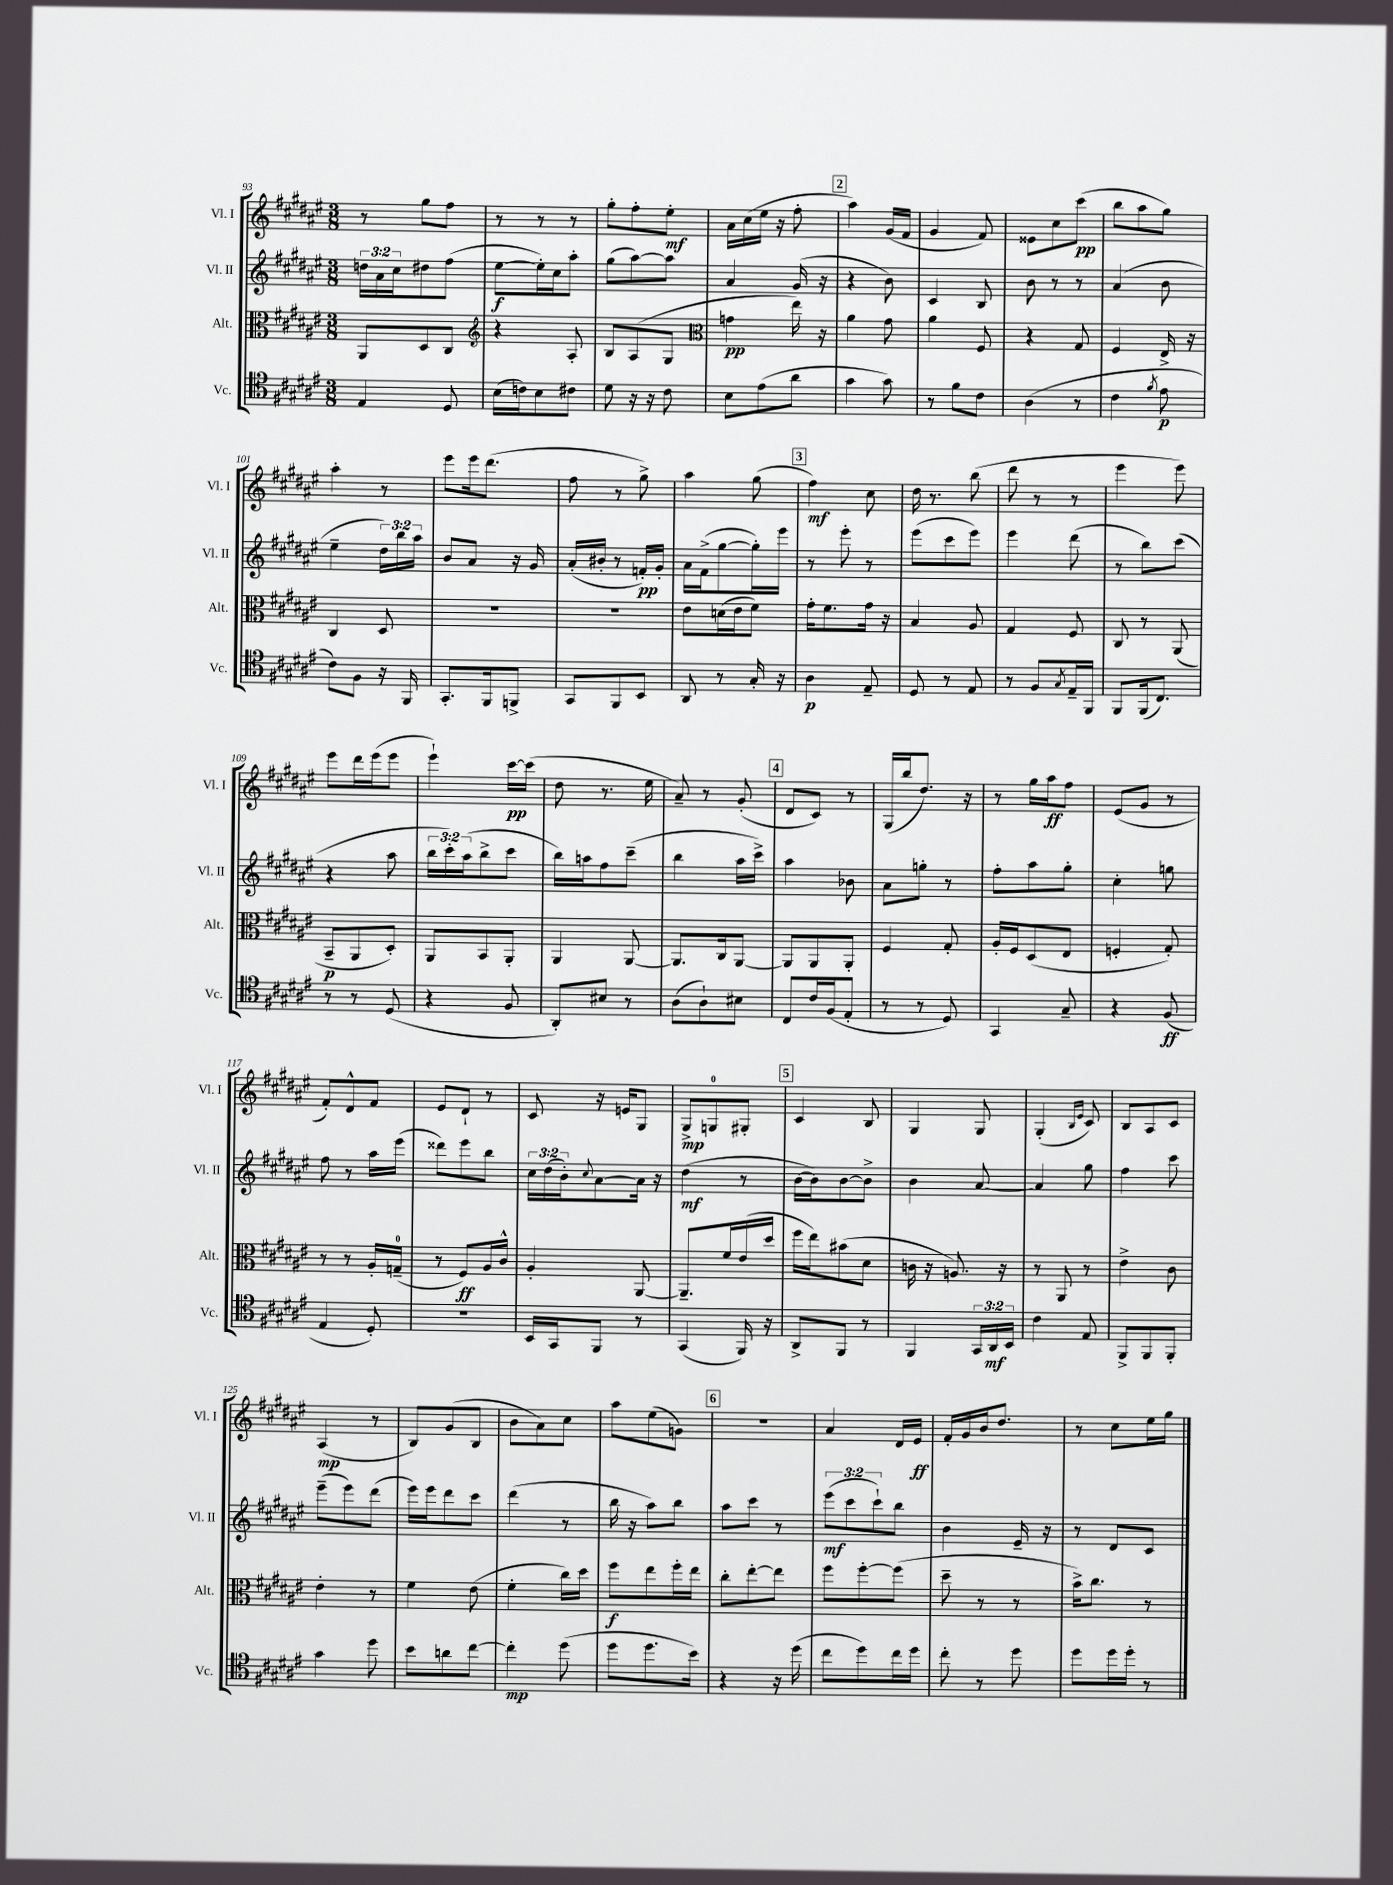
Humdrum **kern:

**kern	**dynam	**kern	**dynam	**kern	**dynam	**kern	**dynam
*part4	*part4	*part3	*part3	*part2	*part2	*part1	*part1
*staff4	*staff4	*staff3	*staff3	*staff2	*staff2	*staff1	*staff1
*I"Vc.	*	*I"Alt.	*	*I"Vl. II	*	*I"Vl. I	*
*I'Vc.	*	*I'Alt.	*	*I'Vl. II	*	*I'Vl. I	*
*clefC4	*	*clefC3	*	*clefG2	*	*clefG2	*
*k[f#c#g#d#a#e#]	*	*k[f#c#g#d#a#e#]	*	*k[f#c#g#d#a#e#]	*	*k[f#c#g#d#a#e#]	*
*M3/8	*	*M3/8	*	*M3/8	*	*M3/8	*
=93	=93	=93	=93	=93	=93	=93	=93
4E#/	.	8AA#/L	.	24ddn\LL	.	8r	.
.	.	.	.	24a#\	.	.	.
.	.	.	.	24cc#\J	.	.	.
.	.	8D#/	.	8dd#X\	.	8gg#\L	.
8D#/	.	8C#/J	.	(8ff#\J	.	8ff#\J	.
=94	=94	=94	=94	=94	=94	=94	=94
*	*	*clefG2	*	*	*	*	*
(16B\LL	.	4r	.	[8ee#\L	f	8r	.
16cn\J)	.	.	.	.	.	.	.
8B\	.	.	.	16ee#'\L])	.	8r	.
.	.	.	.	16cc#\J	.	.	.
8c#X\J	.	8A#'/	.	8aa#'\J	.	8r	.
=95	=95	=95	=95	=95	=95	=95	=95
8d#\	.	8B/L	.	(8gg#\L	.	8gg#'\L	.
16r	.	(8A#/	.	[8aa#\)	.	8ff#'\	.
16r	.	.	.	.	.	.	.
8c#\	.	8G#/J	.	8aa#\J]	.	8ee#'\J	mf
=96	=96	=96	=96	=96	=96	=96	=96
*	*	*clefC3	*	*	*	*	*
8B\L	.	4gn\	pp	4a#/	.	16a#\LL	.
.	.	.	.	.	.	(16cc#\	.
(8e#\	.	.	.	.	.	16ee#\JJ	.
.	.	.	.	.	.	16r	.
8a#\J	.	16ee#\)	.	(16g#/	.	8ff#'\	.
.	.	16r	.	16r	.	.	.
!!LO:REH:place=s1:t=2
=97	=97	=97	=97	=97	=97	=97	=97
4g#\	.	4a#\	.	4r	.	4aa#\)	.
8g#\)	.	8g#\	.	8b\)	.	(16g#/LL	.
.	.	.	.	.	.	16f#/JJ	.
=98	=98	=98	=98	=98	=98	=98	=98
8r	.	4a#\	.	4c#/	.	4g#/	.
8f#\L	.	.	.	.	.	.	.
8c#\J	.	8F#/	.	8B/	.	8f#/)	.
=99	=99	=99	=99	=99	=99	=99	=99
(4A#\	.	4r	.	8b\	.	8e##X\L	.
.	.	.	.	8r	.	8cc#\	.
8r	.	8G#/	.	8r	.	(8ccc#\J	pp
=100	=100	=100	=100	=100	=100	=100	=100
4c#\	.	4F#/	.	(4a#/	.	8bb\L	.
.	.	.	.	.	.	8aa#\	.
8qf#/	.	.	.	.	.	.	.
8e#\	p	16E#^/	.	8b\	.	8gg#\J)	.
.	.	16r	.	.	.	.	.
!!LO:LB:g=z
=101	=101	=101	=101	=101	=101	=101	=101
8c#\L)	.	4C#/	.	4ee#~\	.	4aa#'\	.
8F#\J	.	.	.	.	.	.	.
16r	.	8D#/	.	24dd#\LL)	.	8r	.
.	.	.	.	24bb\	.	.	.
16FF#/	.	.	.	.	.	.	.
.	.	.	.	24aa#\JJ	.	.	.
=102	=102	=102	=102	=102	=102	=102	=102
8.GG#'/L	.	4.r	.	8b/L	.	8eee#\L	.
.	.	.	.	8a#/J	.	16eee#\k	.
16FF#/k	.	.	.	.	.	(8.ddd#\J	.
8FFn^/J	.	.	.	16r	.	.	.
.	.	.	.	16g#/	.	.	.
=103	=103	=103	=103	=103	=103	=103	=103
8GG#/L	.	4.r	.	(16a#'/LL	.	8ff#\	.
.	.	.	.	16b#X'/JJ	.	.	.
8FF#/	.	.	.	8r	.	8r	.
8BB/J	.	.	.	16fn'/LL)	pp	8gg#^\)	.
.	.	.	.	16g#'/JJ	.	.	.
=104	=104	=104	=104	=104	=104	=104	=104
8AA#/	.	8e#\L	.	16a#\LL	.	4aa#\	.
.	.	.	.	(16f#^\J	.	.	.
8r	.	(16dn\L	.	[8gg#\	.	.	.
.	.	16e#\J	.	.	.	.	.
16G#'/	.	8f#\J)	.	16gg#'\L])	.	(8gg#\	.
16r	.	.	.	16eee#\JJ	.	.	.
!!LO:REH:place=s1:t=3
=105	=105	=105	=105	=105	=105	=105	=105
4A#\	p	16g#'\KL	.	8r	.	4ff#\)	mf
.	.	8.f#\	.	.	.	.	.
.	.	.	.	8eee#'\	.	.	.
8E#~/	.	16g#\Jk	.	8r	.	8cc#\	.
.	.	16r	.	.	.	.	.
=106	=106	=106	=106	=106	=106	=106	=106
8D#/	.	4B/	.	(8eee#\L	.	16dd#\	.
.	.	.	.	.	.	8.r	.
8r	.	.	.	8ccc#\	.	.	.
8E#/	.	8A#/	.	8eee#\J)	.	(8bb\	.
=107	=107	=107	=107	=107	=107	=107	=107
8r	.	4G#/	.	4eee#\	.	8ddd#\	.
8F#/L	.	.	.	.	.	8r	.
8qG#/	.	.	.	.	.	.	.
16E#~/L	.	8F#/	.	(8ddd#\	.	8r	.
16FF#/JJ	.	.	.	.	.	.	.
=108	=108	=108	=108	=108	=108	=108	=108
8FF#/L	.	8C#/	.	8r	.	4eee#\	.
(16FF#/k	.	8r	.	8bb\L)	.	.	.
8.C#/J)	.	.	.	.	.	.	.
.	.	(8AA#/	.	(8ccc#\J	.	8eee#\)	.
!!LO:LB:g=z
=109	=109	=109	=109	=109	=109	=109	=109
8r	.	8BB~/L	p	4r	.	8eee#\L	.
8r	.	8AA#/	.	.	.	16ddd#\L	.
.	.	.	.	.	.	(16eee#\J	.
(8D#/	.	8D#'/J)	.	8aa#\	.	8eee#\J	.
=110	=110	=110	=110	=110	=110	=110	=110
4r	.	8AA#/L	.	24bb\LL	.	4eee#`\)	.
.	.	.	.	24ccc#'\)	.	.	.
.	.	.	.	(24aa#\J	.	.	.
.	.	8BB/	.	8bb^\	.	.	.
8F#/	.	8AA#'/J	.	8ccc#\J	.	[16ccc#\LL	pp
.	.	.	.	.	.	(16ccc#\JJ]	.
=111	=111	=111	=111	=111	=111	=111	=111
8AA#'/L)	.	4AA#/	.	16bb\LL)	.	8dd#\	.
.	.	.	.	16aan\J	.	.	.
8B#X/J	.	.	.	8ff#\	.	8.r	.
8r	.	[8AA#/	.	(8ccc#~\J	.	.	.
.	.	.	.	.	.	16ee#\	.
=112	=112	=112	=112	=112	=112	=112	=112
(8A#\L	.	8.AA#/L]	.	4bb\	.	8a#~/)	.
8A#`\)	.	.	.	.	.	8r	.
.	.	16C#/k	.	.	.	.	.
8B#X\J	.	[8AA#/J	.	16aa#\LL	.	(8g#'/	.
.	.	.	.	16ccc#^\JJ)	.	.	.
!!LO:REH:place=s1:t=4
=113	=113	=113	=113	=113	=113	=113	=113
8C#/L	.	8AA#/L]	.	4aa#\	.	8d#/L	.
16c#/L	.	8AA#/	.	.	.	8c#/J)	.
(16F#/J	.	.	.	.	.	.	.
8E#'/J	.	8AA#'/J	.	8b-X\	.	8r	.
=114	=114	=114	=114	=114	=114	=114	=114
8r	.	4F#/	.	8a#\L	.	(16G#/LL	.
.	.	.	.	.	.	16bb/J	.
8r	.	.	.	8ggn'\J	.	8.dd#/J)	.
8D#/)	.	8G#'/	.	8r	.	.	.
.	.	.	.	.	.	16r	.
=115	=115	=115	=115	=115	=115	=115	=115
4GG#/	.	16A#'/LL	.	8ff#'\L	.	8r	.
.	.	16F#/J	.	.	.	.	.
.	.	(8D#/	.	8aa#\	.	16gg#\LL	.
.	.	.	.	.	.	16aa#\J	ff
8G#~/	.	8E#/J	.	8gg#'\J	.	8ff#\J	.
=116	=116	=116	=116	=116	=116	=116	=116
4r	.	4Fn'/	.	4cc#'\	.	(8e#/L	.
.	.	.	.	.	.	8g#/J	.
(8F#/	ff	8G#'/)	.	8ggn\	.	8r	.
!!LO:LB:g=z
=117	=117	=117	=117	=117	=117	=117	=117
4E#/	.	8r	.	8ff#\	.	8f#'/L)	.
.	.	8r	.	8r	.	8d#^^/	.
8D#'/)	.	16A#'/LL	.	16aa#\LL	.	8f#/J	.
.	.	(16Gn~/JJ	.	(16eee#\JJ	.	.	.
=118	=118	=118	=118	=118	=118	=118	=118
4.r	.	8r	.	8ddd##X\L)	.	8e#/L	.
.	.	8F#/L)	ff	8eee#\	.	8d#`/J	.
.	.	16A#/L	.	8bb\J	.	8r	.
.	.	16c#^^/JJ	.	.	.	.	.
=119	=119	=119	=119	=119	=119	=119	=119
16BB/LL	.	4A#'/	.	24cc#\LL	.	8c#/	.
.	.	.	.	(24dd#\	.	.	.
16GG#/J	.	.	.	.	.	.	.
.	.	.	.	24b'\J)	.	.	.
.	.	.	.	8qqcc#/	.	.	.
8FF#/J	.	.	.	[8a#\	.	16r	.
.	.	.	.	.	.	16en/KL	.
8r	.	[8AA#/	.	16a#\Jk]	.	8G#/J	.
.	.	.	.	16r	.	.	.
=120	=120	=120	=120	=120	=120	=120	=120
(4GG#/	.	8.AA#~/L]	.	(4dd#\	mf	8G#^/L	mp
.	.	.	.	.	.	8Gn/	.
.	.	16f#/L	.	.	.	.	.
16FF#/)	.	(16e#/	.	8r	.	8G#X'/J	.
16r	.	16dd#/JJ	.	.	.	.	.
!!LO:REH:place=s1:t=5
=121	=121	=121	=121	=121	=121	=121	=121
8AA#^/L	.	16ff#\LL	.	[16b\LL	.	4c#/	.
.	.	16ee#\J)	.	16b\J])	.	.	.
8FF#/J	.	(8b#X\	.	[8b\	.	.	.
8r	.	8d#\J	.	8b^\J]	.	8B/	.
=122	=122	=122	=122	=122	=122	=122	=122
4FF#/	.	16cn\	.	4b\	.	4G#/	.
.	.	16r	.	.	.	.	.
.	.	8.An/)	.	.	.	.	.
24GG#/LL	.	.	.	[8a#/	.	8G#/	.
24AA#/	mf	.	.	.	.	.	.
.	.	16r	.	.	.	.	.
24BB/JJ	.	.	.	.	.	.	.
=123	=123	=123	=123	=123	=123	=123	=123
4c#\	.	8r	.	4a#/]	.	(4G#'/	.
.	.	8AA#/	.	.	.	.	.
.	.	.	.	.	.	16qqB/LL	.
.	.	.	.	.	.	16qqe#/JJ	.
8E#/	.	8r	.	8gg#\	.	8c#/)	.
=124	=124	=124	=124	=124	=124	=124	=124
8FF#^/L	.	4e#^\	.	4ff#\	.	8B/L	.
8FF#/	.	.	.	.	.	8A#/	.
8FF#'/J	.	8c#\	.	8ccc#\	.	8c#/J	.
!!LO:LB:g=z
=125	=125	=125	=125	=125	=125	=125	=125
4g#\	.	4e#'\	.	(8eee#~\L	.	(4A#/	mp
.	.	.	.	8eee#\)	.	.	.
8dd#\	.	8r	.	(8ddd#\J	.	8r	.
=126	=126	=126	=126	=126	=126	=126	=126
8b\L	.	4f#\	.	16eee#\LL)	.	8B/L)	.
.	.	.	.	16eee#\J	.	.	.
8an\	.	.	.	8ddd#\	.	(8g#/	.
[8cc#\J	.	(8e#\	.	8ccc#\J	.	8B/J	.
=127	=127	=127	=127	=127	=127	=127	=127
4cc#'\]	mp	4f#'\	.	(4ddd#\	.	8b\L	.
.	.	.	.	.	.	8a#\)	.
(8dd#\	.	16cc#\LL)	.	8r	.	8cc#\J	.
.	.	16dd#\JJ	.	.	.	.	.
=128	=128	=128	=128	=128	=128	=128	=128
8dd#\L	.	8ff#\L	f	16bb\	.	8aa#\L	.
.	.	.	.	16r	.	.	.
8.dd#\	.	8ee#\	.	8aa#\L)	.	(8ee#\	.
.	.	16ff#'\L	.	8bb\J	.	8gn\J)	.
16b\Jk)	.	16ee#\JJ	.	.	.	.	.
!!LO:REH:place=s1:t=6
=129	=129	=129	=129	=129	=129	=129	=129
4r	.	8cc#'\L	.	8aa#\L	.	4.r	.
.	.	[8ee#'\	.	8ccc#\J	.	.	.
16r	.	8ee#\J]	.	8r	.	.	.
(16dd#\	.	.	.	.	.	.	.
=130	=130	=130	=130	=130	=130	=130	=130
8cc#\L	.	8ff#\L	.	(12eee#\L	mf	4a#/	.
.	.	.	.	12ccc#\	.	.	.
8dd#\)	.	[8ff#'\	.	.	.	.	.
.	.	.	.	12ccc#`\)	.	.	.
16cc#\L	.	(8ff#\J]	.	8bb\J	.	16d#/LL	.
16dd#\JJ	.	.	.	.	.	16e#/JJ	ff
=131	=131	=131	=131	=131	=131	=131	=131
8cc#'\	.	8dd#~\	.	4b\	.	16f#'/LL	.
.	.	.	.	.	.	16g#/	.
8r	.	8r	.	.	.	16b/J	.
.	.	.	.	.	.	8.dd#/J	.
8dd#\	.	8r	.	16e#~/	.	.	.
.	.	.	.	16r	.	.	.
=132	=132	=132	=132	=132	=132	=132	=132
8dd#\L	.	16b^\KL)	.	8r	.	8r	.
.	.	8.cc#\J	.	.	.	.	.
16dd#\L	.	.	.	8d#/L	.	8cc#\L	.
16dd#'\JJ	.	.	.	.	.	.	.
8r	.	8r	.	8c#/J	.	16ee#\L	.
.	.	.	.	.	.	16gg#\JJ	.
==	==	==	==	==	==	==	==
*-	*-	*-	*-	*-	*-	*-	*-
